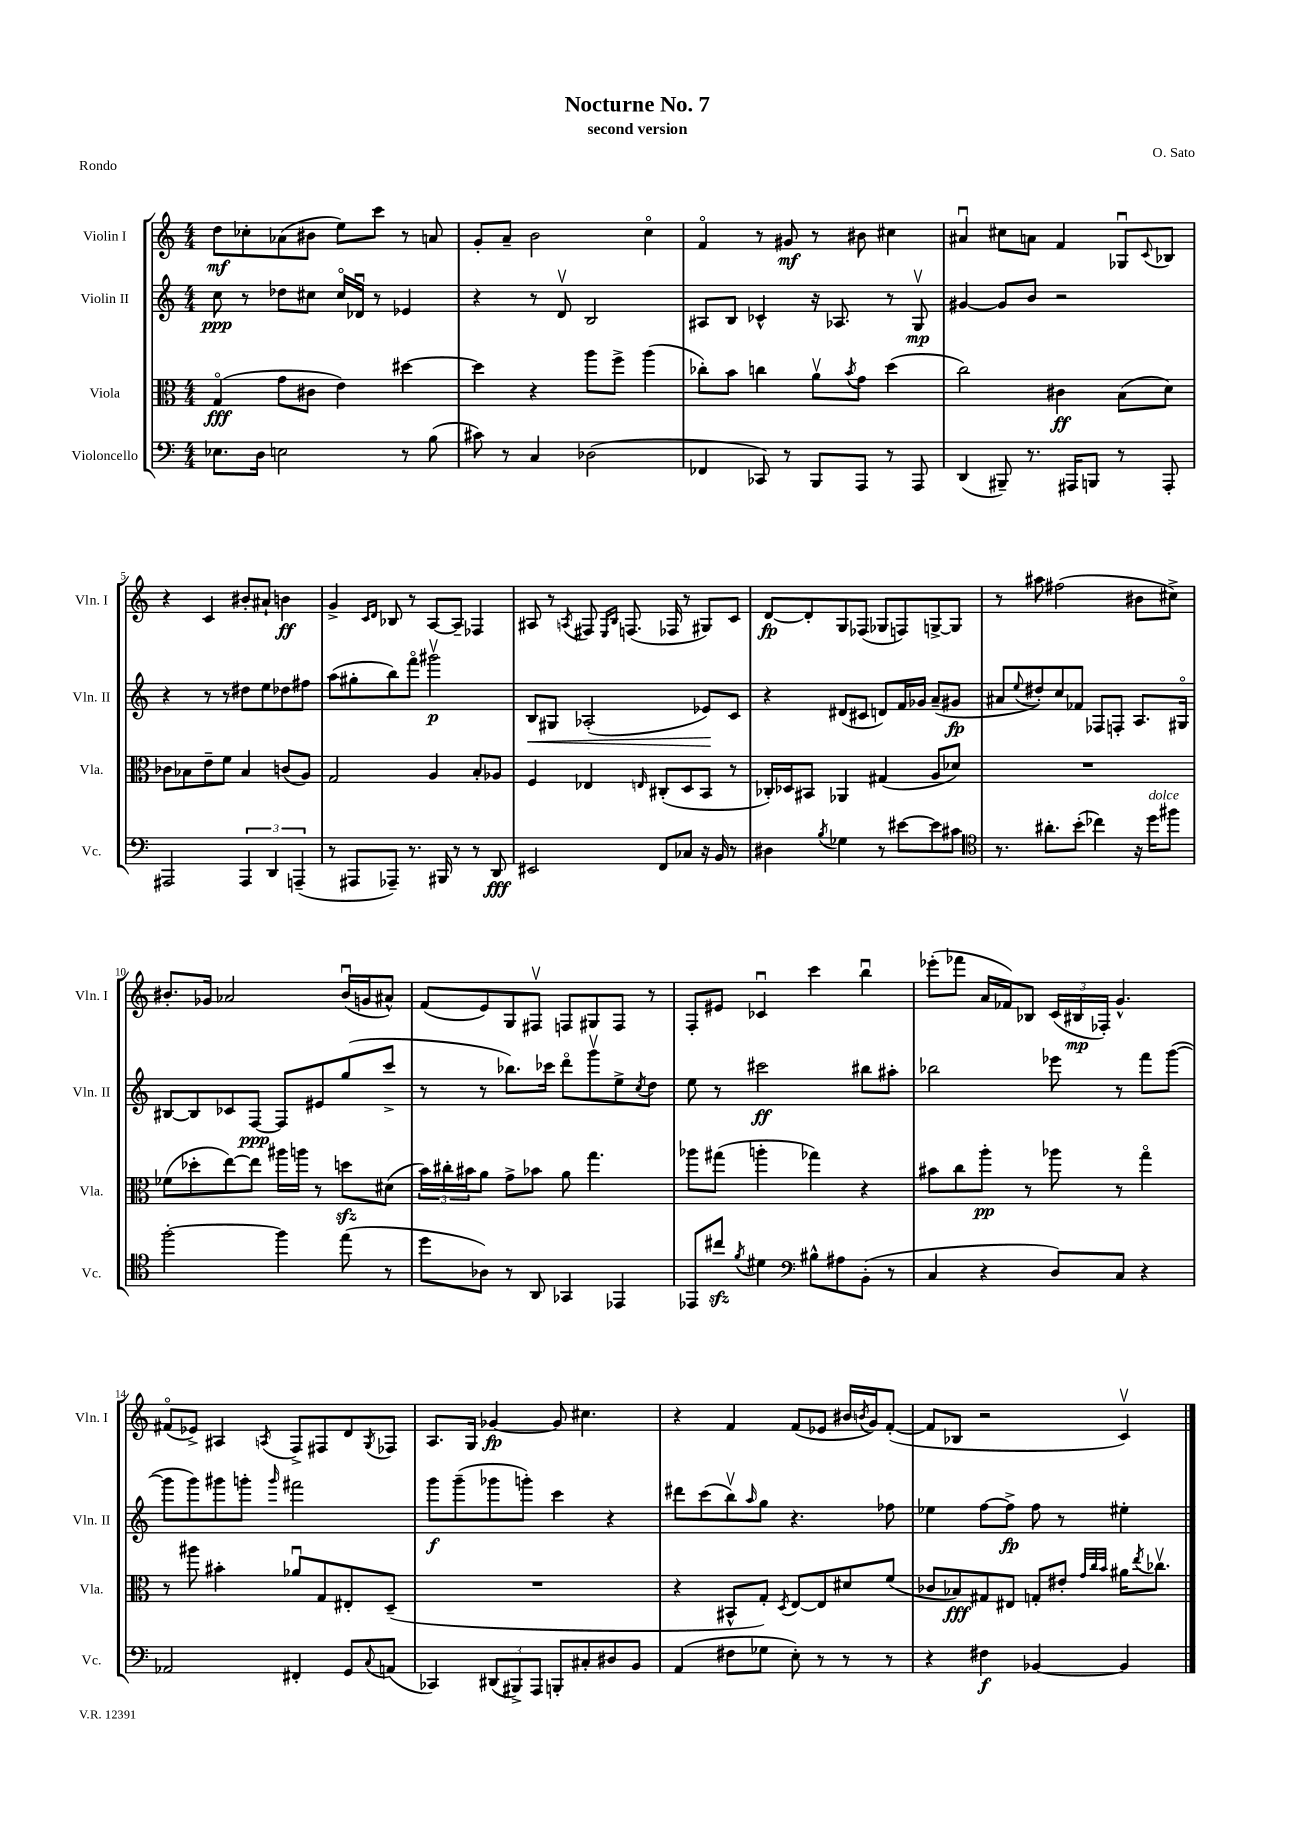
\header { title = "Nocturne No. 7" composer = "O. Sato" subtitle = "second version" piece = "Rondo" }
<<
\new StaffGroup <<
\new Staff = "s0" \with { instrumentName = "Violin I" shortInstrumentName = "Vln. I" } {
    \clef treble \key c \major \numericTimeSignature \time 4/4
    d''8\mf ces''8-. aes'8( bis'8 e''8) c'''8 r8 a'8 |
    g'8-. a'8-- b'2 c''4\flageolet |
    f'4\flageolet r8 gis'8\mf r8 bis'8 cis''4 |
    ais'4\downbow cis''8 a'8 f'4 ges8\downbow \appoggiatura { c'8 } bes8 |
    r4 c'4 bis'8-. ais'8-! b'4\ff |
    g'4-> \grace { c'16 d'16 } bes8 r8 a8~ a8-- fes4 |
    ais8 r8 \acciaccatura { a8 } fis8 \grace { e16 b16 } f8.( fes16 r8 gis8) c'8 |
    d'8~\fp d'8-. g8 fes8( ges8 f8) g8~-> g8 |
    r8 ais''8 fis''2( bis'8 cis''8->) |
    bis'8.-. ges'16 aes'2 bis'16\downbow( g'16 ais'8-^) |
    f'8( e'8) g8 fis8\upbow f8 gis8 f8 r8 |
    f8-. eis'8 ces'4\downbow c'''4 b''4\downbow |
    ees'''8-.( fes'''8 a'16 fes'16) bes8 \tuplet 3/2 { c'16( bis16\mp fes16-.) } g'4.-^ |
    fis'8\flageolet( ees'8->) ais4 \acciaccatura { a8 } f8-> fis8 d'8 \acciaccatura { g8 } fes8 |
    a8. g16 ges'4~\fp ges'8 cis''4. |
    r4 f'4 f'8( ees'8 bis'16 \acciaccatura { b'8 } g'16) f'8~-.( |
    f'8 bes8 r2 c'4\upbow) \bar "|." |
}
\new Staff = "s1" \with { instrumentName = "Violin II" shortInstrumentName = "Vln. II" } {
    \clef treble \key c \major \numericTimeSignature \time 4/4
    c''8\ppp r8 des''8 cis''8 cis''16\flageolet des'16\downbow r8 ees'4 |
    r4 r8 d'8\upbow b2 |
    ais8 b8 ces'4-^ r16 aes8. r8 g8\upbow\mp |
    gis'4~ gis'8 b'8 r2 |
    r4 r8 r8 dis''8 e''8 des''8 fis''8 |
    a''8( gis''8-. b''8) f'''8\flageolet gis'''2\upbow\p |
    b8\< gis8 aes2-.( ees'8\!) c'8 |
    r4 dis'8( cis'8 d'8) f'16 ges'16 a'8--( gis'8\fp |
    ais'8 \appoggiatura { e''8 } dis''8-.) c''8 fes'8 fes8 f8-. a8. gis16\flageolet |
    bis8~ bis8 ces'8 f8~\ppp f8 eis'8 g''8( c'''8-> |
    r8 r8 bes''8.) ces'''16 d'''8\flageolet g'''8\upbow e''8-> \acciaccatura { c''8 } d''8 |
    e''8 r8 cis'''2\ff bis''8 ais''8-. |
    bes''2 ees'''8 r8 f'''8 g'''8~( |
    g'''8 g'''8) gis'''8 g'''8-. \grace { g'''16 } fis'''2 |
    g'''8\f g'''8--( ges'''8 g'''8-.) c'''4 r4 |
    dis'''8 c'''8( b''8\upbow) \grace { a''16 } g''8 r4. fes''8 |
    ees''4 f''8~ f''8->\fp f''8 r8 eis''4-. \bar "|." |
}
\new Staff = "s2" \with { instrumentName = "Viola" shortInstrumentName = "Vla." } {
    \clef alto \key c \major \numericTimeSignature \time 4/4
    g4\flageolet\fff( g'8 cis'8 e'4) dis''4~ |
    dis''4 r4 a''8 f''8-> a''4( |
    ces''8-.) b'8 c''4 a'8\upbow \acciaccatura { b'8 } g'8 d''4( |
    c''2) cis'4\ff b8( d'8) |
    ces'8 bes8 e'8-- f'8 bes4 c'8( a8) |
    g2 a4 b8-. aes8 |
    f4 ees4 \grace { e16 } cis8-.( d8 b,8 r8 |
    ces16-.) des16 bis,8 aes,4 gis4( a8 des'8) |
    R1 |
    fes'8( des''8-. e''8~) e''8 ais''16 a''16 r8 d''8\sfz dis'8( |
    \tuplet 3/2 { b'16) cis''16-. bis'16 } a'8 g'8-> bes'8 a'8 g''4. |
    aes''8 gis''8( a''4-. ges''4) r4 |
    bis'8 c''8 a''8-.\pp r8 aes''8 r8 g''4\flageolet |
    r8 ais''8 bis'4-. aes'8\downbow g8 eis8-. d8--( |
    R1 |
    r4 bis,8-^ g8-.) \acciaccatura { d8 } e8~ e8 dis'8 f'8( |
    ces'8 bes8\fff) gis8 eis8 g8-. eis'8-. \grace { g'32 c''32 b'32 } ais'16 \acciaccatura { e''8 } ces''8.\upbow \bar "|." |
}
\new Staff = "s3" \with { instrumentName = "Violoncello" shortInstrumentName = "Vc." } {
    \clef bass \key c \major \numericTimeSignature \time 4/4
    ees8. d16 e2 r8 b8( |
    cis'8) r8 c4 des2( |
    fes,4 ces,8) r8 b,,8 a,,8 r8 a,,8 |
    d,4( bis,,8--) r8. ais,,16 b,,8 r8 ais,,8-. |
    ais,,2 \tuplet 3/2 { ais,,4 d,4 a,,4--( } |
    r8 ais,,8 aes,,8--) r8. bis,,16 r8 r8 d,8\fff |
    eis,2 f,8 ces8 r16 b,16 r8 |
    dis4 \acciaccatura { b8 } ges4 r8 eis'8~ eis'8 cis'8 |
    \clef tenor r8. ais'8.-. b'8-.( ces''4) r16 d''16^\markup { \italic "dolce" } fis''8 |
    f''2~-. f''4 e''8( r8 |
    d''8 aes8) r8 a,8 ges,4 ees,4 |
    ees,8 cis''8\sfz \acciaccatura { f'8 } dis'4 \clef bass bis8-^ ais8 b,8-.( r8 |
    c4 r4 d8) c8 r4 |
    aes,2 fis,4-. g,8 \appoggiatura { c8 } a,8( |
    ces,4) \tuplet 3/2 { dis,8( bis,,8->) a,,8 } b,,8-. cis8-. dis8 b,8 |
    a,4( fis8 ges8 e8-.) r8 r8 r8 |
    r4 fis4\f bes,4~ bes,4 \bar "|." |
}
>>
>>
